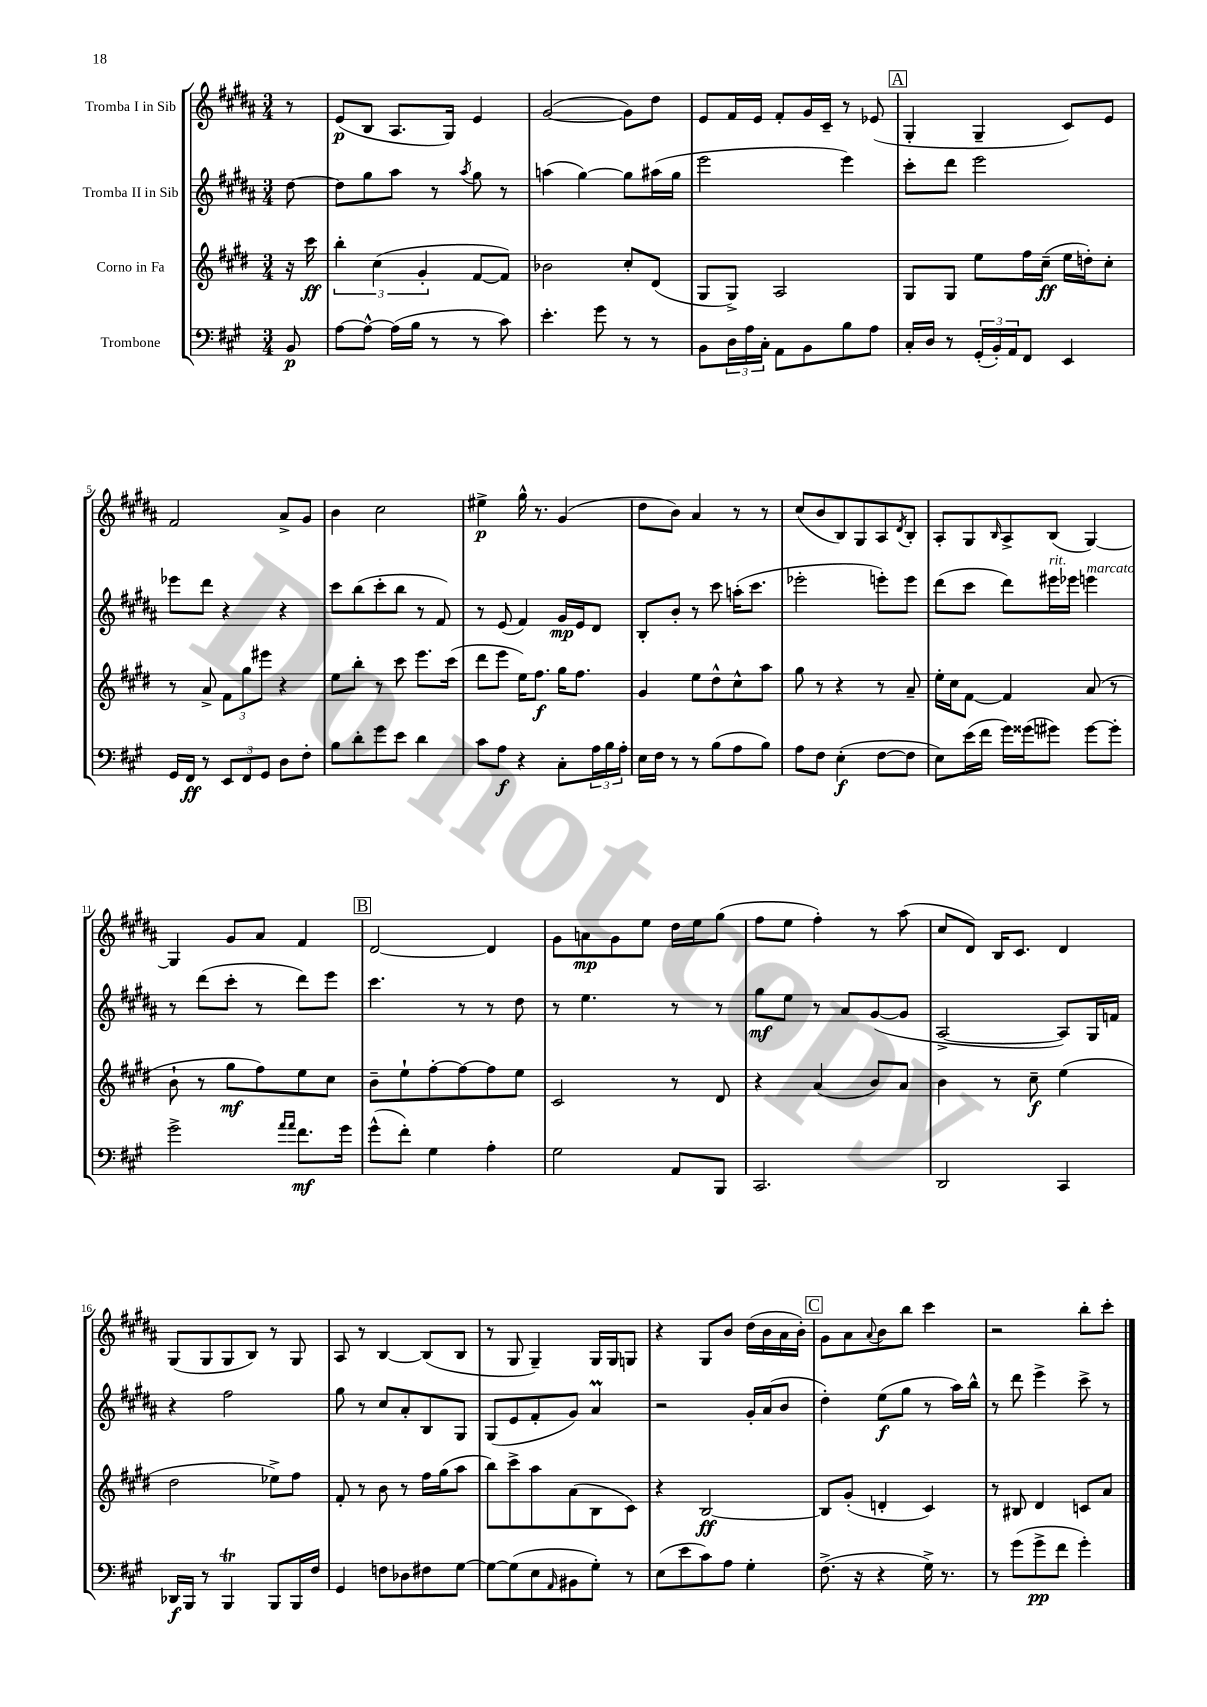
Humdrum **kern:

**kern	**kern	**kern	**kern
*staff4	*staff3	*staff2	*staff1
*clefF4	*clefG2	*clefG2	*clefG2
*k[f#c#g#]	*k[f#c#g#d#]	*k[f#c#g#d#a#]	*k[f#c#g#d#a#]
*M3/4	*M3/4	*M3/4	*M3/4
8BB	16r	[8dd#	8r
.	16ccc#	.	.
=	=	=	=
[8A	6bb'	8dd#]	(8e
8A^^_	.	8gg#	8B
.	(6cc#	.	.
(16A]	.	8aa#	8.A#
16B	.	.	.
.	6g#'	.	.
8r	.	8r	.
.	.	.	16G#)
.	.	8qaa#	.
8r	[8f#	8gg#	4e
8c#)	8f#])	8r	.
=	=	=	=
4.e'	2b-	(4aa	([2g#
.	.	[4gg#)	.
8g#	.	.	.
8r	8cc#'	8gg#]	8g#])
8r	(8d#	(16aa#	8dd#
.	.	16gg#	.
=	=	=	=
8BB	8G#	2eee	8e
24D	8G#^)	.	16f#
24A	.	.	.
.	.	.	16e
24C#'	.	.	.
8AA	2A	.	8f#'
8BB	.	.	16g#
.	.	.	16c#~
8B	.	4eee)	8r
8A	.	.	(8e-
=	=	=	=
16C#'	8G#	8ccc#'	4G#'
16D	.	.	.
8r	8G#	8ddd#	.
(24GG#'	8ee	2eee	4G#~
24BB')	.	.	.
24AA	.	.	.
8FF#	16ff#	.	.
.	(16cc#~	.	.
4EE	16ee	.	8c#)
.	16dd')	.	.
.	8cc#'	.	8e
=	=	=	=
16GG#	8r	8eee-	2f#
16FF#	.	.	.
8r	8a^	8ddd#	.
12EE	12f#	4r	.
12FF#	12gg#	.	.
12GG#	12eee#	.	.
8D	4r	4r	8a#^
8F#'	.	.	8g#
=	=	=	=
8B	8ee	8ccc#	4b
8d'	8bb'	(8bb	.
8g#	8r	8ccc#'	2cc#
8e	8ccc#	8bb	.
4d	8.eee	8r	.
.	.	8f#)	.
.	(16ccc#	.	.
=	=	=	=
8c#	8ddd#	8r	4ee#^
8A	8eee	(8e	.
4r	16ee)	4f#)	16gg#^^
.	8.ff#	.	8.r
8C#'	16gg#	16g#	(4g#
.	8.ff#	16e	.
24A	.	8d#	.
24B	.	.	.
24A'	.	.	.
=	=	=	=
16E	4g#	8B'	8dd#
16F#	.	.	.
8r	.	8b'	8b)
8r	8ee	8r	4a#
(8B	8dd#^^	8ccc#	.
8A	8cc#^^	(16aa'	8r
.	.	8.ccc#	.
8B)	8aa	.	8r
=	=	=	=
8A	8gg#	2eee-'	(8cc#
8F#	8r	.	8b
(4E'	4r	.	8B)
.	.	.	8G#
[8F#	8r	8eee')	8A#
.	.	.	8qd#
8F#]	8a~	8eee	8B'
=	=	=	=
8E)	16ee'	(8ddd#	8A#'
.	16cc#	.	.
(16e	[8f#	8ccc#	8G#
16f#	.	.	.
.	.	.	16qqB
16g#)	4f#]	8ddd#)	8A#^
(16g##	.	.	.
8g#)	.	16eee#	(8B
.	.	16eee-	.
[8g#	(8a	4eee	[4G#)
8g#']	8r	.	.
=	=	=	=
2g#^	8b`	8r	4G#]
.	8r	(8ddd#	.
.	8gg#	8ccc#'	8g#
.	8ff#)	8r	8a#
16qqa	.	.	.
16qqa	.	.	.
8.f#	8ee	8ddd#)	4f#
.	8cc#	8eee	.
16g#	.	.	.
=	=	=	=
(8g#^^	8b~	4.ccc#	[2d#
8f#')	8ee`	.	.
4G#	[8ff#'	.	.
.	8ff#_	8r	.
4A'	8ff#]	8r	4d#]
.	8ee	8dd#	.
=	=	=	=
2G#	2c#	8r	8g#
.	.	4.ee	8a
.	.	.	8g#
.	.	.	8ee
8AA	8r	8r	16dd#
.	.	.	16ee
8BBB	8d#	8r	(8gg#
=	=	=	=
2.CC#	4r	8gg#	8ff#
.	.	8ee	8ee
.	(4a	8r	4ff#')
.	.	8a#	.
.	8b)	([8g#	8r
.	8a	8g#]	(8aa#
=	=	=	=
2DD	4b	[2A#^	8cc#
.	.	.	8d#)
.	8r	.	16B
.	.	.	8.c#
.	8cc#~	.	.
4CC#	(4ee	8A#])	4d#
.	.	16G#	.
.	.	16f	.
=	=	=	=
16DD-	2dd#	4r	(8G#
16BBB	.	.	.
8r	.	.	8G#
4BBB	.	2ff#	8G#
.	.	.	8B)
8BBB	8ee-^)	.	8r
16BBB	8ff#	.	8G#
16F#	.	.	.
=	=	=	=
4GG#	8f#'	8gg#	8A#
.	8r	8r	8r
8F	8b	8cc#	[4B
8D-	8r	8a#'	.
8F#	16ff#	8B	(8B]
.	(16gg#	.	.
[8G#	8aa	8G#	8B
=	=	=	=
8G#_	8bb)	(8G#	8r
(8G#]	8ccc#^	8e	8G#
8E	8aa	8f#'	4G#~)
16qqAA	.	.	.
8BB#	(8a	8g#)	.
8G#')	8B	4a#	16G#
.	.	.	16G#
8r	8c#)	.	8G
=	=	=	=
(8E	4r	2r	4r
8e	.	.	.
8c#)	[2B	.	8G#
8A	.	.	8b
4G#'	.	16g#'	(16dd#
.	.	(16a#	16b
.	.	8b	16a#
.	.	.	16b')
=	=	=	=
(8.F#^	8B]	4dd#')	8g#
.	(8g#'	.	8a#
16r	.	.	.
.	.	.	8qqa#
4r	4d'	(8ee	8b
.	.	8gg#	8bb
16G#^)	4c#)	8r	4ccc#
8.r	.	.	.
.	.	16aa#)	.
.	.	16bb^^	.
=	=	=	=
8r	8r	8r	2r
(8g#	8B#	8ddd#	.
8g#^	4d#	4eee^	.
8f#	.	.	.
4g#')	8c	8ccc#^	8bb'
.	8a	8r	8ccc#'
==	==	==	==
*-	*-	*-	*-
